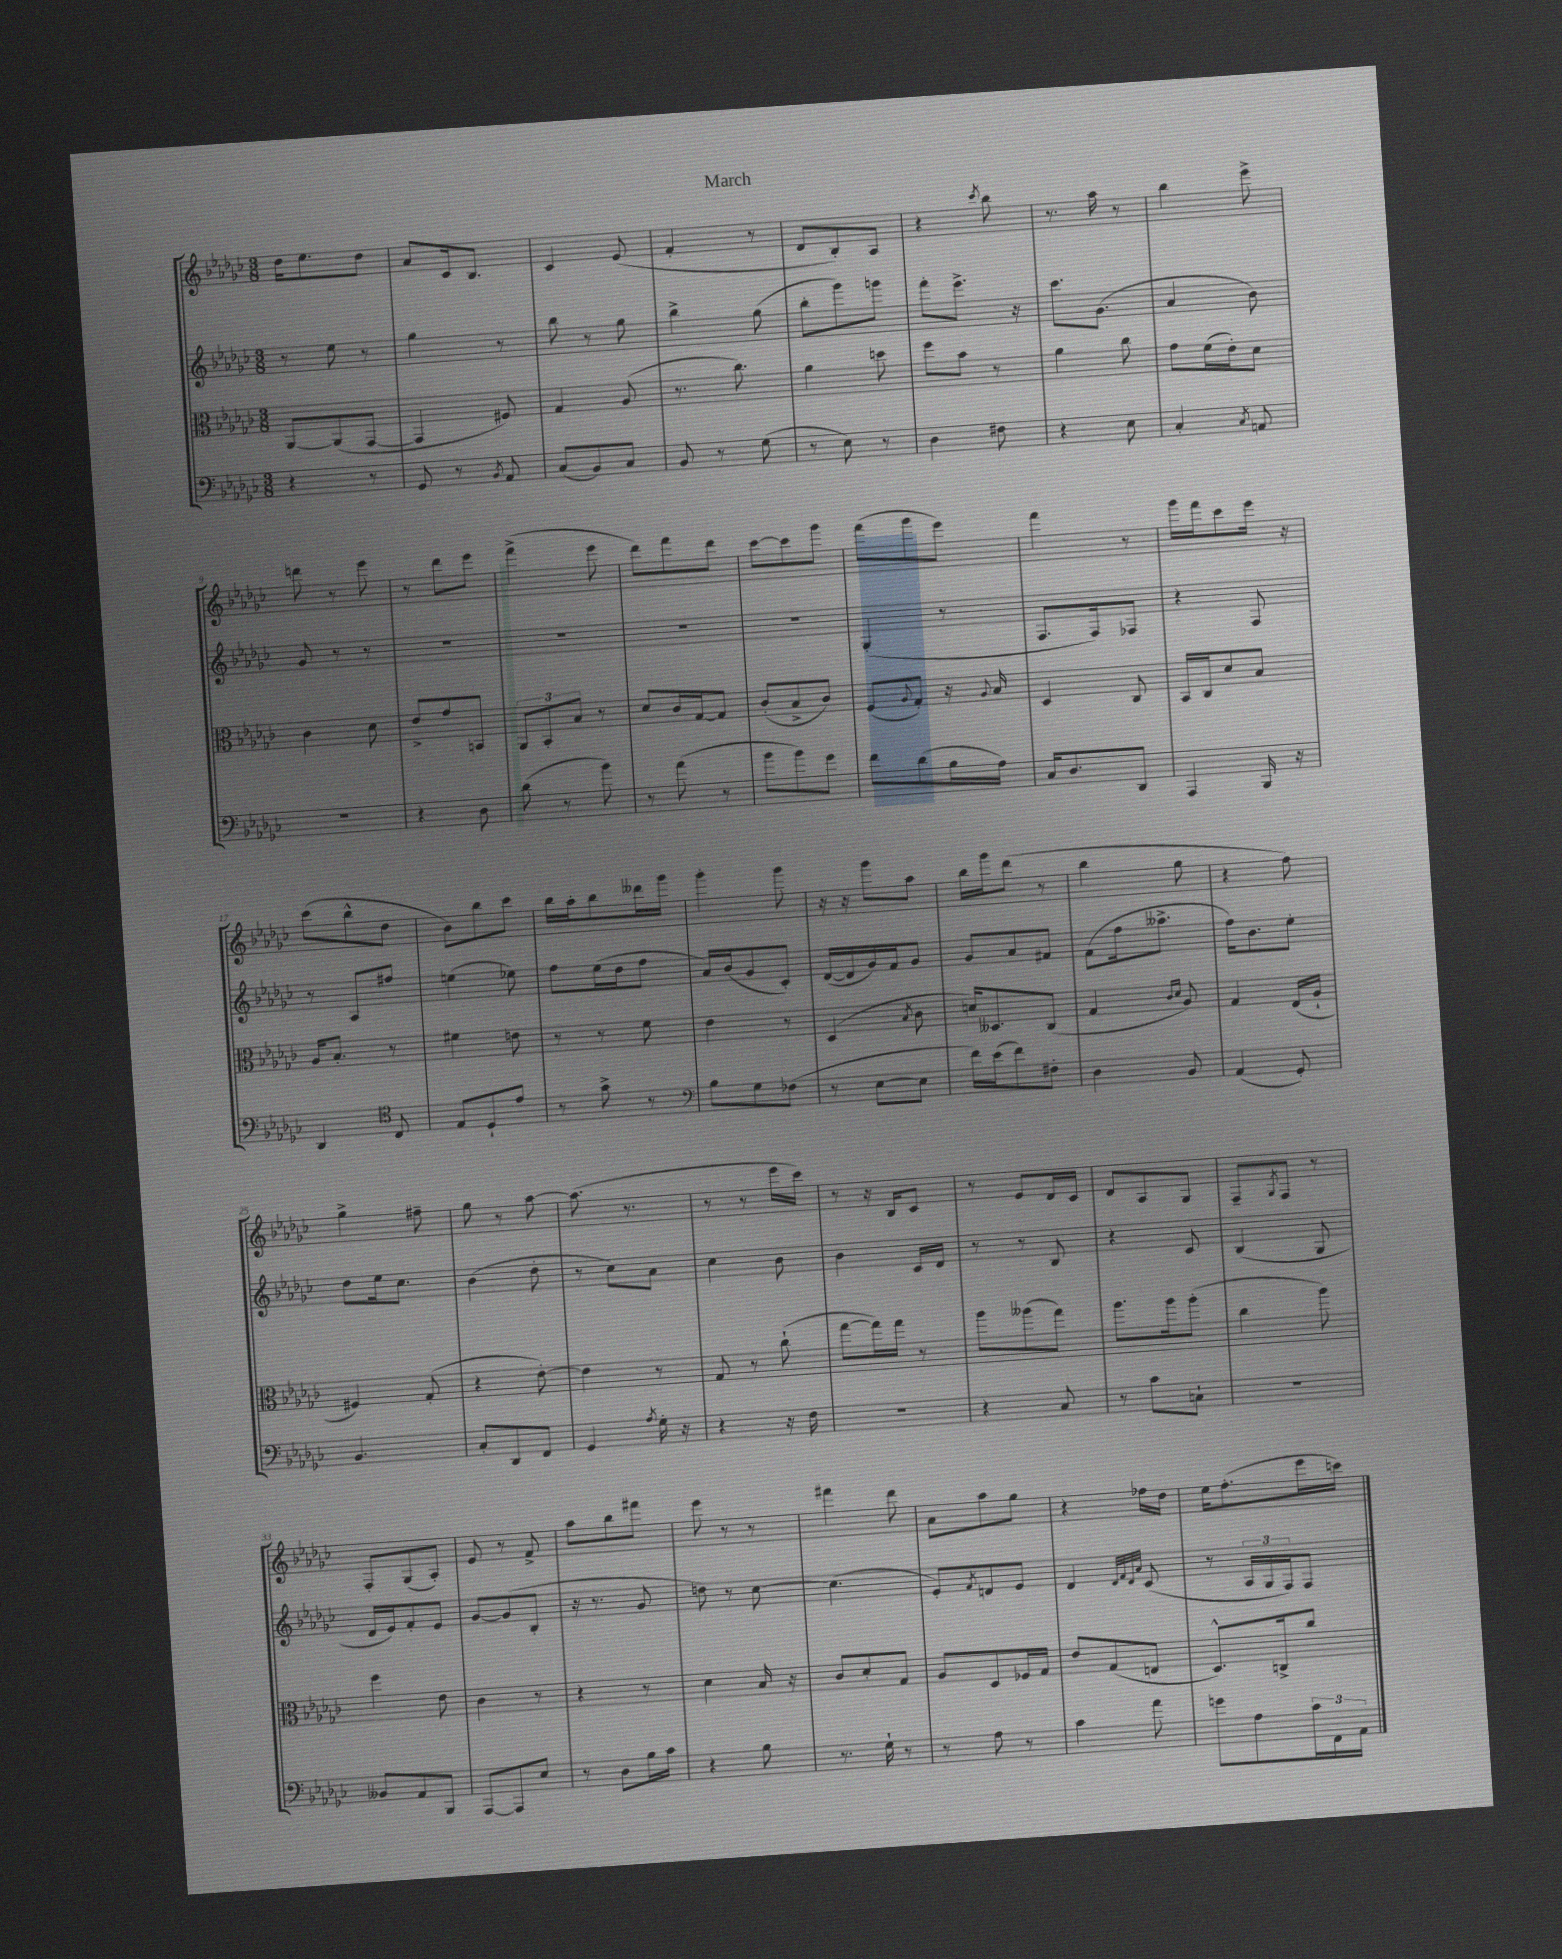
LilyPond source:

\header { title = "March" }
<<
\new StaffGroup <<
\new Staff = "s0" {
    \clef treble \key ges \major \numericTimeSignature \time 3/8
    des''16 ees''8. des''8 |
    aes'8 ces'16 bes8. |
    ces'4 ees'8( |
    f'4-. r8 |
    des'8 bes8-.) aes8 |
    r4 \acciaccatura { ces'''8 } bes''8 |
    r8. aes''16 r8 |
    bes''4 ees'''8-> |
    d'''8 r8 ees'''8 |
    r8 des'''8 ees'''8 |
    f'''4->( ees'''8 |
    des'''8) f'''8 des'''8 |
    ces'''8~ ces'''8 ges'''8 |
    f'''8( ges'''8 ees'''8) |
    f'''4 r8 |
    ges'''16 f'''16 ces'''8 ees'''16 r16 |
    ces'''8( bes''8-^ des''8 |
    bes'8) bes''8 ces'''8 |
    bes''16 aes''16-. bes''8 deses'''16 ges'''16 |
    ges'''4-. ges'''8 |
    r16 r16 ges'''8 aes''8 |
    bes''16 ges'''16 des'''8( r8 |
    bes''4 ges''8 |
    r4 f''8) |
    ges''4-> fis''8-- |
    ges''8 r8 aes''8~ |
    aes''8.( r8. |
    r8 r8 ees'''16 ces'''16) |
    r8 r16 bes16 ces'8 |
    r8 ees'8 des'16 ces'16 |
    des'8 aes8 ges8 |
    f8-- \acciaccatura { ges8 } f8 r8 |
    f8-. ges8( aes8-.) |
    ees'8 r8 f'8-> |
    aes''8 bes''8 fis'''8 |
    ees'''8 r8 r8 |
    fis'''4 des'''8 |
    aes'8 aes''8 ges''8 |
    r4 fes''16 des''16 |
    ees''16 f''8.-.( ees'''16 c'''16) \bar "|." |
}
\new Staff = "s1" {
    \clef treble \key ges \major \numericTimeSignature \time 3/8
    r8 ees''8 r8 |
    ges''4 r8 |
    bes''8 r8 ges''8 |
    bes''4-> ges''8( |
    bes''8-. ges'''8) g'''8 |
    f'''8-. ees'''8.-> r16 |
    ces'''8. ges'8.( |
    aes'4 bes'8) |
    ges'8 r8 r8 |
    R4. |
    R4. |
    R4. |
    R4. |
    ges4-.( r8 |
    f8. f16) fes8 |
    r4 f8 |
    r8 aes8 fis''8 |
    e''4( ees''8) |
    f''8 ees''16( des''16 f''8 |
    aes'16) bes'16( ges'8 ces'8-.) |
    des'16~( des'16 ges'16) f'16 ges'8 |
    ges'8 aes'8 fis'8 |
    f'8( f''16 aeses''8.-> |
    f''16) bes'8. ees''8-. |
    des''8 ees''16 ces''8. |
    bes'4( des''8-. |
    r8 ces''8) aes'8 |
    ces''4 bes'8 |
    bes'4 ces'16 des'16 |
    r8 r8 bes8 |
    r4 ces'8 |
    bes4( ges8 |
    des'16 ees'16) f'8-. ees'8 |
    ges'8~ ges'8( bes8-. |
    r16 r8. ges'8 |
    d''8) r8 ces''8~ |
    ces''4.( |
    ees'8-.) \acciaccatura { f'8 } d'8 ees'8 |
    des'4 \grace { des'32 f'32 des'32 aes'32 } ces'8( |
    r8 \tuplet 3/2 { aes16 ges16 f16) } f8 \bar "|." |
}
\new Staff = "s2" {
    \clef alto \key ges \major \numericTimeSignature \time 3/8
    aes,8~ aes,8( ges,8~ |
    ges,4 fis8) |
    ges4 aes8( |
    r8. ces''8.) |
    aes'4 d''8 |
    f''8 bes'8 r8 |
    aes'4 ces''8 |
    ges'8 f'16( ees'16-.) des'8 |
    ces'4 des'8 |
    ees'8-> ges'8 b,8 |
    \tuplet 3/2 { aes,8 bes,8-. bes8 } r8 |
    des'8 ces'16 ges16~ ges8 |
    ces'8-.( bes8-> ces'8) |
    f8( \appoggiatura { aes8 } ges8-.) r16 \appoggiatura { aes8 } bes16 |
    des4 ces8 |
    bes,16 ces16 des'8 bes8 |
    aes16 bes8.-. r8 |
    fis'4 e'8 |
    r8 r8 f'8 |
    ees'4 r8 |
    des4( \acciaccatura { bes8 } ces'8 |
    d'16) deses8. ces8( |
    ges4 \grace { ces'16 des'16 } aes8) |
    ges4 ees16( aes16-! |
    fis4) ges8-.( |
    r4 ees'8~-.) |
    ees'4 r8 |
    ges8 r8 ces''8-!( |
    ges''8~ ges''16) ges''16 r8 |
    aes''8 aeses''8( ges''8) |
    aes''8. aes''16 aes''8-.( |
    ces''4 aes''8) |
    f''4 ees'8 |
    ces'4 r8 |
    r4 r8 |
    des'4 bes16 r16 |
    ces'8 des'8-. ges8 |
    aes8 des8 fes16 ges16 |
    ees'8 ges8( e8 |
    des8.-^) c16-> ces''8 \bar "|." |
}
\new Staff = "s3" {
    \clef bass \key ges \major \numericTimeSignature \time 3/8
    r4 r8 |
    ges,8 r8 \acciaccatura { bes,8 } aes,8 |
    ces8( bes,8) ces8 |
    bes,8 r8 ges8( |
    r8 ees8) r8 |
    des4 fis8 |
    r4 ees8 |
    ces4-. \acciaccatura { ces8 } a,8 |
    R4. |
    r4 des8 |
    des'8( r8 bes'8) |
    r8 aes'8( r8 |
    bes'8 bes'8) ges'8 |
    f'8 des'8( bes16 aes16) |
    ces16 des8. des,8 |
    aes,,4 bes,,16 r16 |
    des,4 \clef tenor ces8 |
    ees8 des8-! ees'8 |
    r8 ges'8-> r8 |
    \clef bass bes8 ges8 fes8( |
    r8 ees8~ ees8 |
    f'16) ees'16( f'8) fis8-. |
    des4 bes,8 |
    aes,4( ges,8-.) |
    bes,4. |
    ces8-. des,8 f,8 |
    ges,4 \acciaccatura { aes8 } ges16-. r16 |
    r4 r16 f16 |
    R4. |
    r4 ces8 |
    r8 ces'8 c8-! |
    R4. |
    beses,8 aes,8 bes,,8 |
    aes,,8~ aes,,8 ees8 |
    r8 des8 bes16 ces'16 |
    r4 bes8 |
    r8. ges16-! r8 |
    r8 aes8 r8 |
    ces'4 aes'8 |
    g'8 aes8 \tuplet 3/2 { ces'16 f,16 aes,16 } \bar "|." |
}
>>
>>
